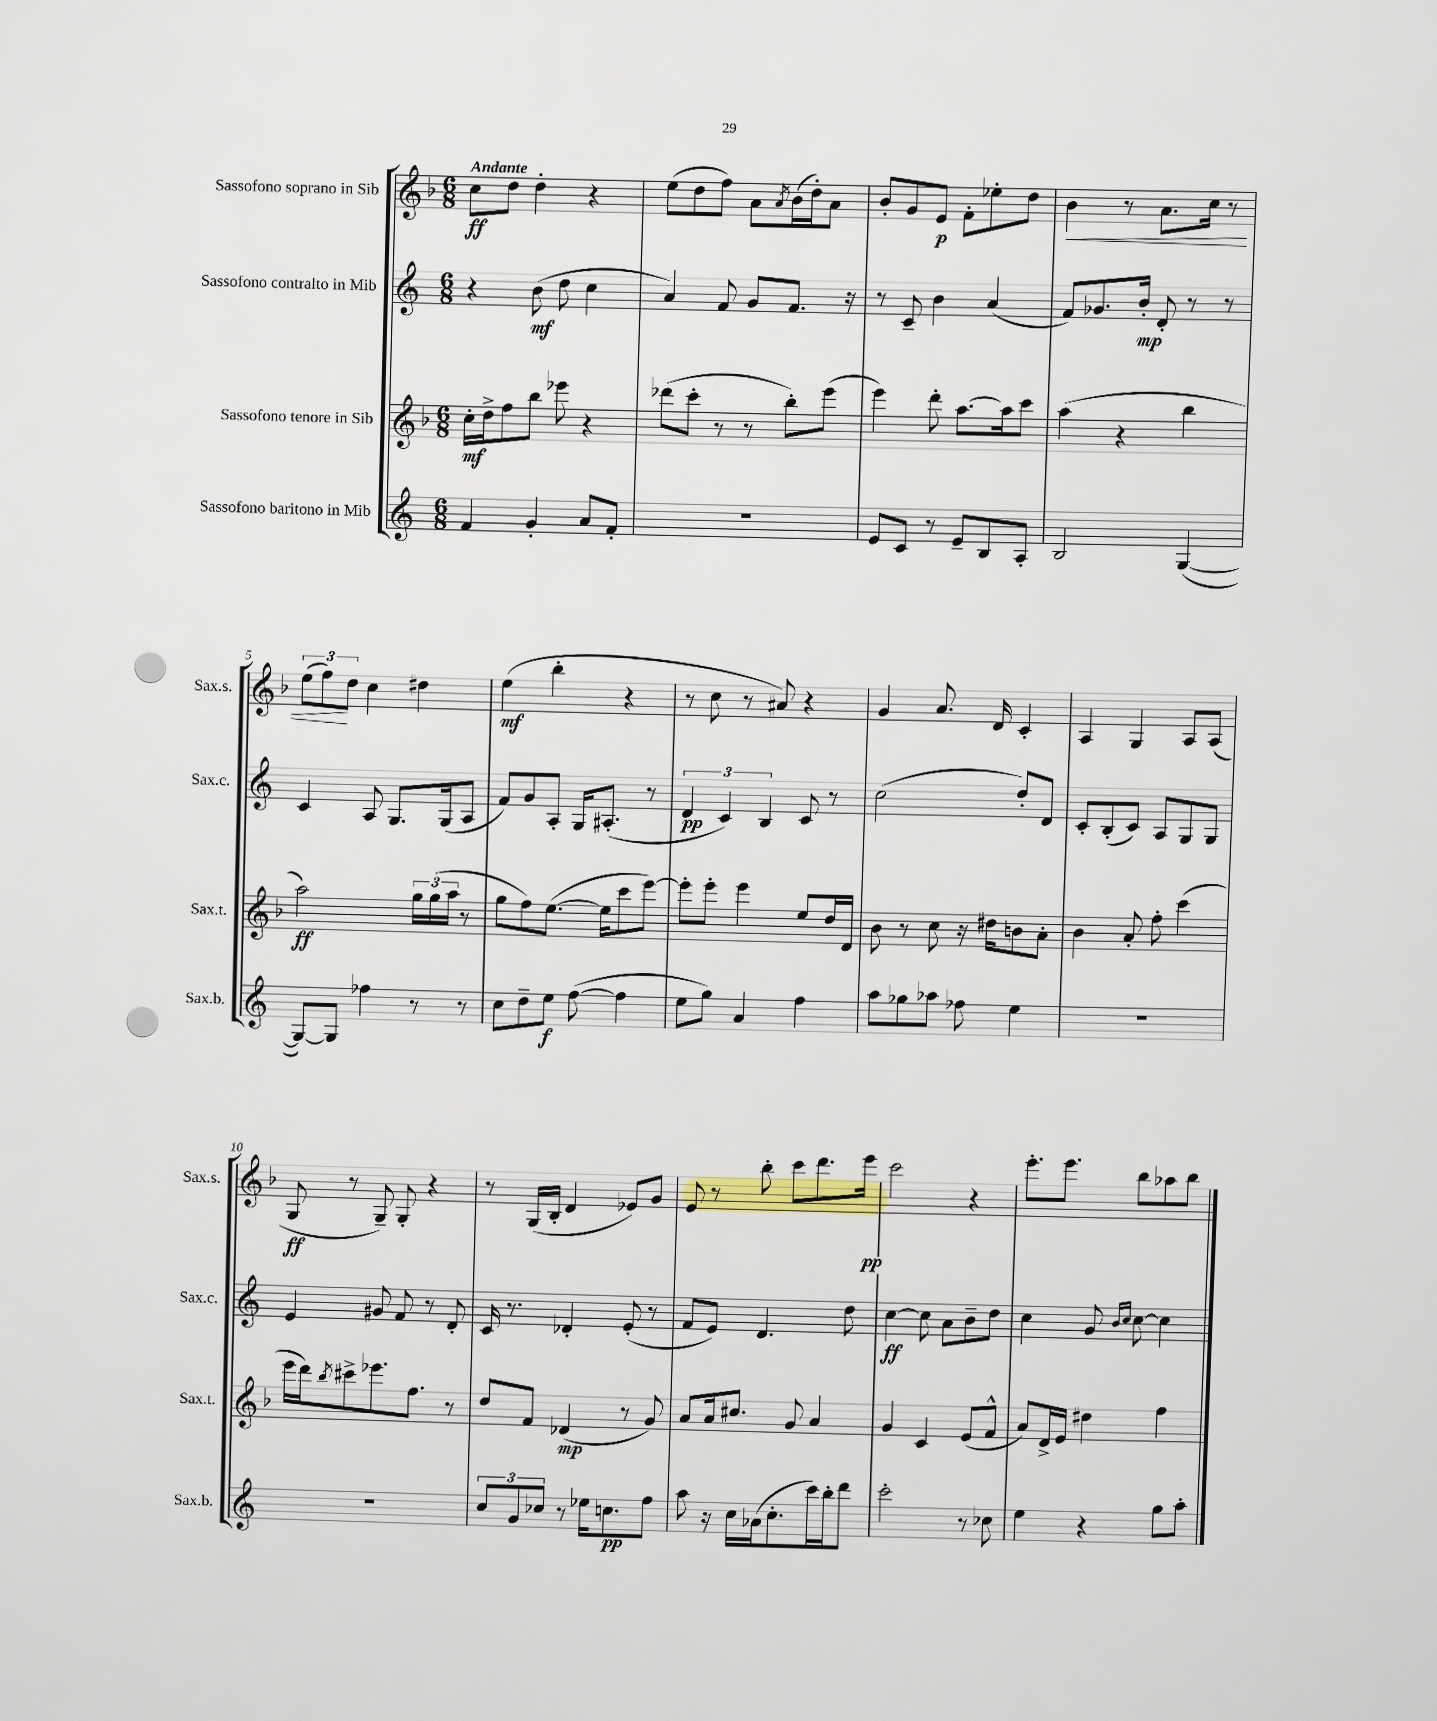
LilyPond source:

<<
\new StaffGroup <<
\new Staff = "s0" \with { instrumentName = "Sassofono soprano in Sib" shortInstrumentName = "Sax.s." } {
    \clef treble \key f \major \numericTimeSignature \time 6/8 \tempo "Andante"
    c''8\ff d''8 d''4-. r4 |
    e''8( d''8 f''8) a'8 \acciaccatura { a'8 } bes'16( d''16-.) a'8 |
    bes'8-. g'8 e'8\p f'8-. ees''8-. d''8 |
    bes'4\< r8 a'8. c''16 r8 |
    \tuplet 3/2 { e''8( f''8\!) d''8 } c''4 dis''4 |
    e''4\mf( bes''4-. r4 |
    r8 c''8 r8 ais'8) r4 |
    g'4 a'8. d'16 c'4-. |
    a4 g4 a8 a8( |
    g8\ff r8 g8--) g8-. r4 |
    r8 g16( bes16-. d'4 ees'8) g'8 |
    e'8 r8 bes''8-. c'''8 d'''8. e'''16\pp |
    c'''2 r4 |
    e'''8.-. e'''8. bes''8 aes''8 bes''8 \bar "|." |
}
\new Staff = "s1" \with { instrumentName = "Sassofono contralto in Mib" shortInstrumentName = "Sax.c." } {
    \clef treble \key c \major \numericTimeSignature \time 6/8
    r4 b'8\mf( d''8 c''4 |
    a'4) f'8 g'8 f'8. r16 |
    r8 c'8-- b'4 a'4( |
    f'8) ges'8. b'16-.\mp d'8-. r8 r8 |
    c'4 a8 g8. g16( a8 |
    f'8) g'8 a8-. g16 ais8.-.( r8 |
    \tuplet 3/2 { d'4\pp c'4) b4 } c'8 r8 |
    c''2( d''8-.) d'8 |
    c'8-. b8-.( c'8) a8 g8 g8 |
    e'4 gis'8 f'8 r8 d'8-. |
    c'16 r8. des'4-. e'8-.( r8 |
    f'8 e'8) d'4. d''8 |
    c''4~\ff c''8 a'8 b'8-- d''8 |
    c''4 g'8 \grace { b'16 c''16 } c''8~ c''4 \bar "|." |
}
\new Staff = "s2" \with { instrumentName = "Sassofono tenore in Sib" shortInstrumentName = "Sax.t." } {
    \clef treble \key f \major \numericTimeSignature \time 6/8
    c''16-.\mf d''16-> f''8 bes''8 ees'''8 r4 |
    des'''8( c'''8-. r8 r8 bes''8-.) e'''8( |
    e'''4) d'''8-. a''8.~ a''16 c'''8 |
    a''4( r4 bes''4 |
    a''2\ff) \tuplet 3/2 { g''16 g''16( a''16 } r8 |
    g''8 f''8) e''8.~( e''16 c'''8 e'''8~) |
    e'''8-. e'''8-. e'''4 e''8 d''16 d'16 |
    bes'8 r8 c''8 r16 dis''16 b'8 a'8-. |
    bes'4 a'8-. f''8-. c'''4( |
    e'''16 d'''16) \acciaccatura { bes''8 } cis'''8-> ees'''8. f''8. r8 |
    d''8 f'8 des'4\mp( r8 g'8) |
    a'8 a'16 cis''8. g'8 a'4 |
    g'4 c'4 e'8( f'8-^ |
    a'8) d'16-> e'16 dis''4 f''4 \bar "|." |
}
\new Staff = "s3" \with { instrumentName = "Sassofono baritono in Mib" shortInstrumentName = "Sax.b." } {
    \clef treble \key c \major \numericTimeSignature \time 6/8
    f'4 g'4-. a'8 f'8-. |
    R2. |
    e'8 c'8 r8 e'8-- b8 a8-. |
    b2 g4~( |
    g8~) g8 fes''4 r8 r8 |
    c''8 d''8-- e''8\f f''8~( f''4 |
    e''8 g''8) a'4 f''4 |
    a''8 ges''8 aes''8 fes''8 e''4 |
    R2. |
    R2. |
    \tuplet 3/2 { c''8 g'8 ces''8 } r8 ees''16 c''8.\pp f''8 |
    a''8 r16 c''16 aes'16( c''8.-. c'''16) b''16-. d'''8 |
    c'''2-. r8 ces''8 |
    e''4 r4 g''8 a''8-. \bar "|." |
}
>>
>>
